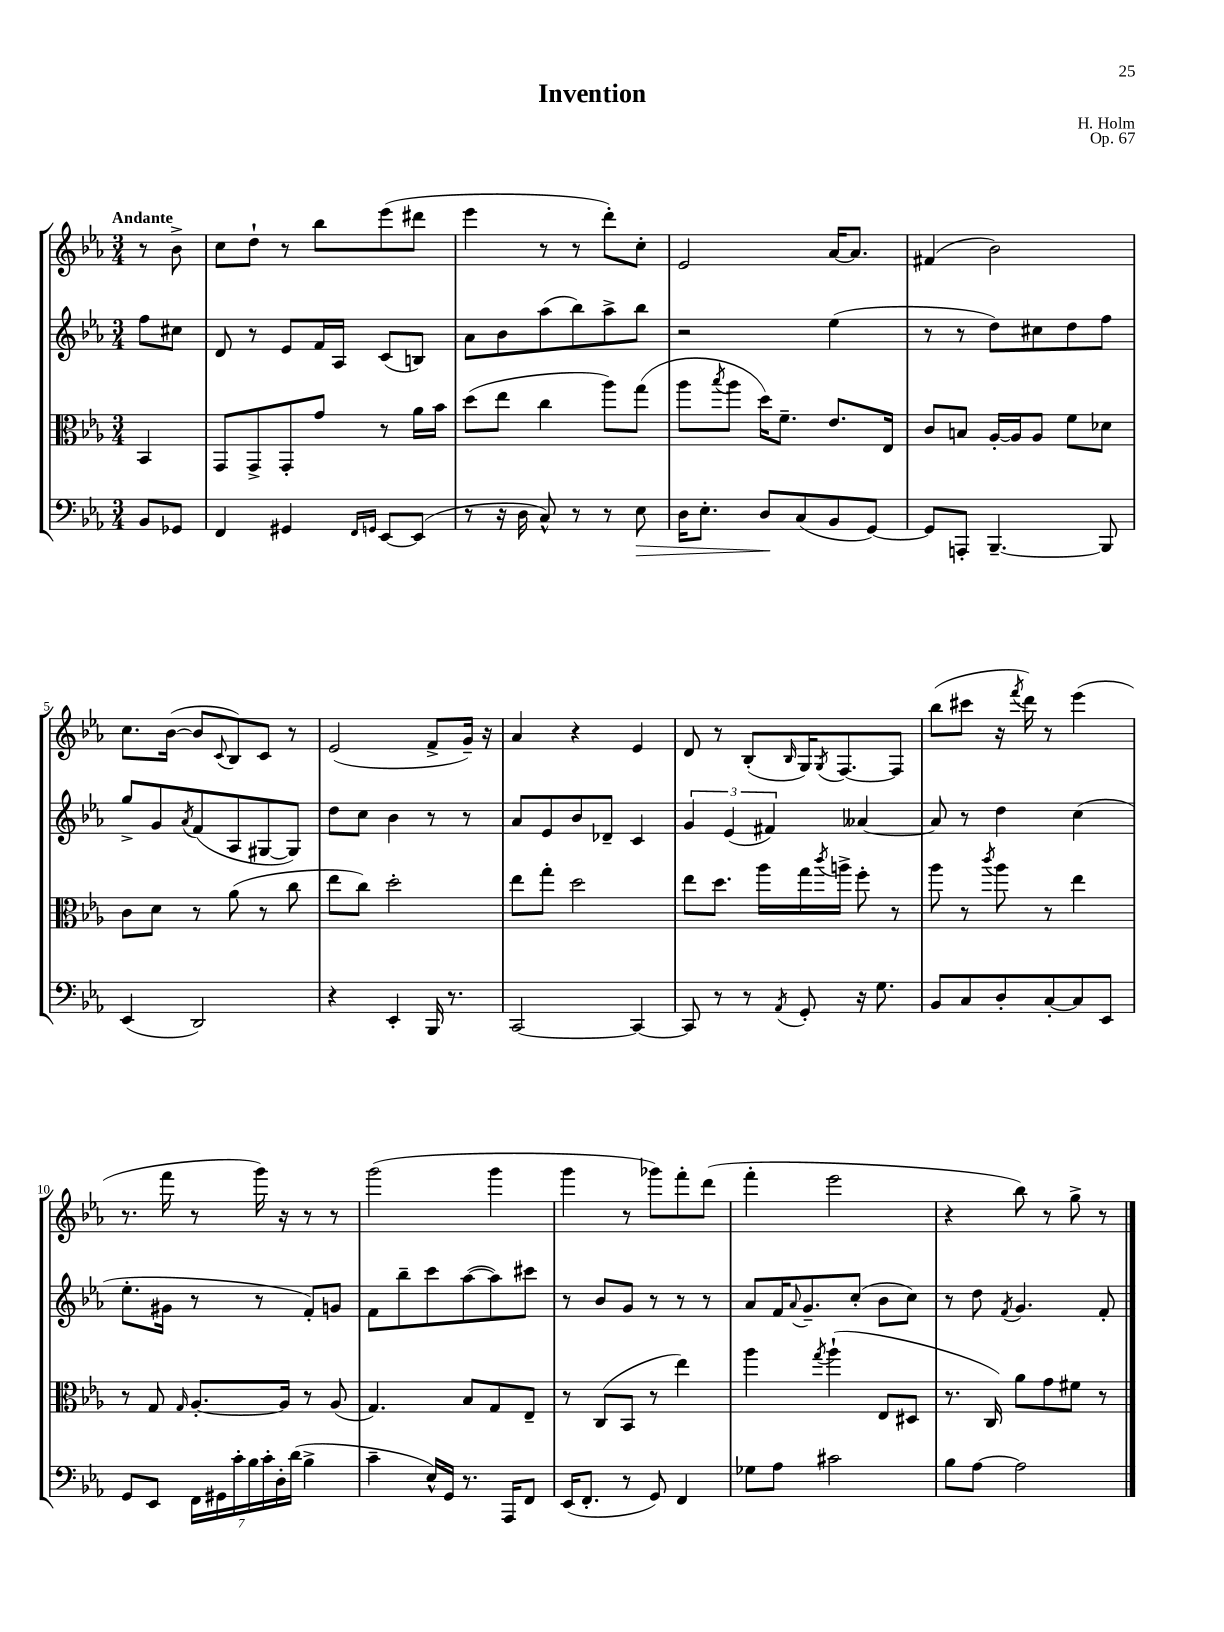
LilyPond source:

\header { title = "Invention" composer = "H. Holm" opus = "Op. 67" }
<<
\new StaffGroup <<
\new Staff = "s0" {
    \clef treble \key ees \major \numericTimeSignature \time 3/4 \partial 4 \tempo "Andante"
    r8 bes'8-> |
    c''8 d''8-! r8 bes''8 ees'''8( dis'''8 |
    ees'''4 r8 r8 d'''8-.) c''8-. |
    ees'2 aes'16~ aes'8. |
    fis'4( bes'2) |
    c''8. bes'16~( bes'8 \appoggiatura { c'8 } bes8) c'8 r8 |
    ees'2( f'8-> g'16--) r16 |
    aes'4 r4 ees'4 |
    d'8 r8 bes8-.( \grace { bes16 } g16) \acciaccatura { g8 } f8.~ f8 |
    bes''8( cis'''8 r16 \acciaccatura { f'''8 } d'''16) r8 ees'''4( |
    r8. f'''16 r8 g'''16) r16 r8 r8 |
    g'''2( g'''4 |
    g'''4 r8 ges'''8) f'''8-. d'''8( |
    f'''4-. ees'''2 |
    r4 bes''8) r8 g''8-> r8 \bar "|." |
}
\new Staff = "s1" {
    \clef treble \key ees \major \numericTimeSignature \time 3/4 \partial 4
    f''8 cis''8 |
    d'8 r8 ees'8 f'16 aes16 c'8( b8) |
    aes'8 bes'8 aes''8( bes''8) aes''8-> bes''8 |
    r2 ees''4( |
    r8 r8 d''8) cis''8 d''8 f''8 |
    g''8-> g'8 \acciaccatura { aes'8 } f'8( aes8 gis8~ gis8) |
    d''8 c''8 bes'4 r8 r8 |
    aes'8 ees'8 bes'8 des'8-- c'4 |
    \tuplet 3/2 { g'4 ees'4( fis'4) } aeses'4~ |
    aeses'8 r8 d''4 c''4( |
    ees''8.-. gis'16 r8 r8 f'8-.) g'8 |
    f'8 bes''8-- c'''8 aes''8~( aes''8) cis'''8 |
    r8 bes'8 g'8 r8 r8 r8 |
    aes'8 f'16 \appoggiatura { aes'8 } g'8.-- c''8-.( bes'8 c''8) |
    r8 d''8 \acciaccatura { f'8 } g'4. f'8-. \bar "|." |
}
\new Staff = "s2" {
    \clef alto \key ees \major \numericTimeSignature \time 3/4 \partial 4
    bes,4 |
    g,8 g,8-> g,8-. g'8 r8 aes'16 bes'16 |
    d''8( ees''8 c''4 aes''8) g''8( |
    aes''8 \acciaccatura { bes''8 } aes''8 d''16) f'8.-- ees'8. ees16 |
    c'8 b8 aes16~-. aes16 aes8 f'8 des'8 |
    c'8 d'8 r8 aes'8( r8 c''8 |
    ees''8 c''8) d''2-. |
    ees''8 g''8-. d''2 |
    ees''8 d''8. aes''16 g''16 \acciaccatura { c'''8 } a''16-> f''8-. r8 |
    aes''8 r8 \acciaccatura { c'''8 } aes''8 r8 ees''4 |
    r8 g8 \grace { g16 } aes8.~-. aes16 r8 aes8( |
    g4.) bes8 g8 ees8-- |
    r8 c8( bes,8 r8 ees''4) |
    aes''4 \acciaccatura { g''8 } aes''4-!( ees8 dis8 |
    r8. c16) aes'8 g'8 fis'8 r8 \bar "|." |
}
\new Staff = "s3" {
    \clef bass \key ees \major \numericTimeSignature \time 3/4 \partial 4
    bes,8 ges,8 |
    f,4 gis,4 \grace { f,16 g,16 } ees,8~ ees,8( |
    r8 r16 d16 c8-^) r8 r8 ees8\> |
    d16 ees8.-. d8\! c8( bes,8 g,8~) |
    g,8 a,,8-. bes,,4.~-- bes,,8 |
    ees,4( d,2) |
    r4 ees,4-. bes,,16 r8. |
    c,2~ c,4~ |
    c,8 r8 r8 \acciaccatura { aes,8 } g,8-. r16 g8. |
    bes,8 c8 d8-. c8~-. c8 ees,8 |
    g,8 ees,8 \tuplet 7/4 { f,16 gis,16 c'16-. bes16 c'16-. d16-. d'16( } bes4-> |
    c'4-- ees16-^) g,16 r8. aes,,16 f,8 |
    ees,16( f,8.-. r8 g,8) f,4 |
    ges8 aes8 cis'2 |
    bes8 aes8~ aes2 \bar "|." |
}
>>
>>
